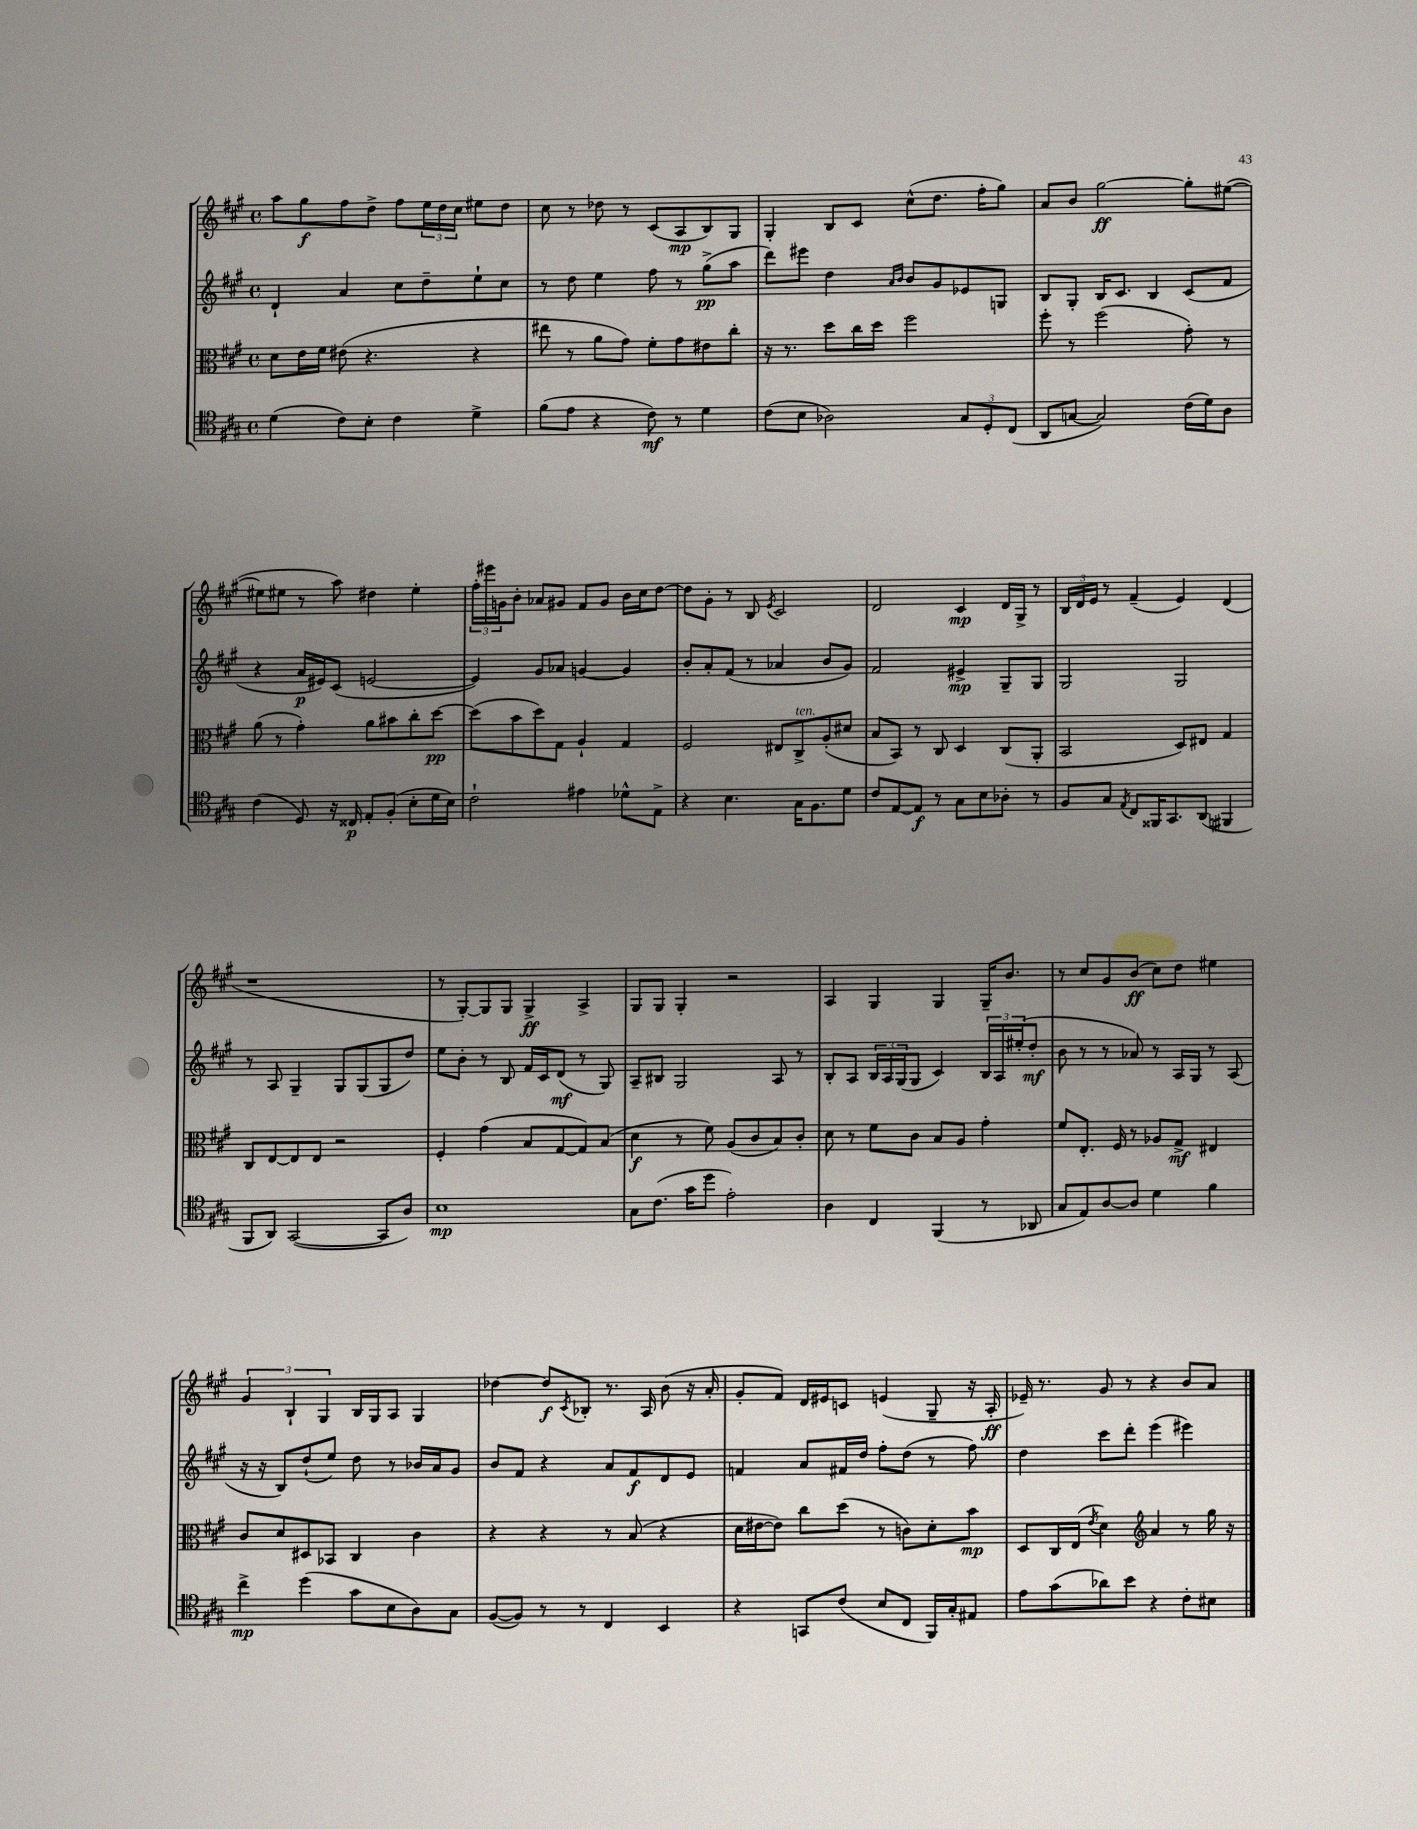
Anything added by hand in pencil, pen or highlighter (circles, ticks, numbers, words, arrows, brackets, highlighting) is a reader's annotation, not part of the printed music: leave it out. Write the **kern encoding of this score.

**kern	**dynam	**kern	**dynam	**kern	**dynam	**kern	**dynam
*part4	*part4	*part3	*part3	*part2	*part2	*part1	*part1
*staff4	*staff4	*staff3	*staff3	*staff2	*staff2	*staff1	*staff1
*clefC4	*	*clefC3	*	*clefG2	*	*clefG2	*
*k[f#c#g#]	*	*k[f#c#g#]	*	*k[f#c#g#]	*	*k[f#c#g#]	*
*M4/4	*	*M4/4	*	*M4/4	*	*M4/4	*
*met(c)	*	*met(c)	*	*met(c)	*	*met(c)	*
=3	=3	=3	=3	=3	=3	=3	=3
(4d\	.	8d\L	.	4d`/	.	8aa\L	.
.	.	16e\L	.	.	.	8gg#\	f
.	.	16f#\JJ	.	.	.	.	.
8c#\L)	.	(8e#X\	.	4a/	.	8ff#\	.
8B'\J	.	4.r	.	.	.	8dd^\J	.
4c#\	.	.	.	8cc#\L	.	8ff#\L	.
.	.	.	.	8dd~\	.	24ee\L	.
.	.	.	.	.	.	24dd\	.
.	.	.	.	.	.	24cc#\JJ	.
4d^\	.	4r	.	8ee`\	.	8ee#X\L	.
.	.	.	.	8cc#\J	.	8dd\J	.
=4	=4	=4	=4	=4	=4	=4	=4
(8f#\L	.	8ee#X\	.	8r	.	8cc#\	.
8e\J	.	8r	.	8dd\	.	8r	.
4r	.	8a\L	.	4ee\	.	8dd-X\	.
.	.	8g#\J)	.	.	.	8r	.
8c#\)	mf	8f#'\L	.	8ff#\	.	(8c#/L	.
8r	.	8g#\	.	8r	.	8A/	mp
4d\	.	8e#X\	.	(8gg#^\L	pp	8B/)	.
.	.	8cc#'\J	.	8aa\J	.	8G#/J	.
=5	=5	=5	=5	=5	=5	=5	=5
(8c#\L	.	16r	.	8ddd\L)	.	4G#'/	.
.	.	8.r	.	.	.	.	.
8B\J	.	.	.	8eee#X\J	.	.	.
2A-X\)	.	8dd\L	.	4dd\	.	8B/L	.
.	.	16cc#\L	.	.	.	8c#/J	.
.	.	16dd\JJ	.	.	.	.	.
.	.	.	.	16qqa/LL	.	.	.
.	.	.	.	16qqb/JJ	.	.	.
.	.	2ff#\	.	8b/L	.	(8cc#^^\L	.
.	.	.	.	8g#/	.	8.dd\J	.
12G#/L	.	.	.	8e-X/	.	.	.
.	.	.	.	.	.	16ff#'\KL	.
12D'/	.	.	.	.	.	.	.
.	.	.	.	8Gn/J	.	8gg#\J)	.
(12C#/J	.	.	.	.	.	.	.
=6	=6	=6	=6	=6	=6	=6	=6
8AA/L	.	8ff#'\	.	8B/L	.	8a/L	.
[8Gn/J	.	8r	.	8G#'/J	.	8b/J	.
2G/])	.	(2ff#\	.	16B/KL	.	[2gg#\	ff
.	.	.	.	8.c#/J	.	.	.
.	.	.	.	4B/	.	.	.
(16c#\LL	.	8g#'\)	.	(8c#/L	.	8gg#'\L]	.
16d\J)	.	.	.	.	.	.	.
8A\J	.	8r	.	8f#/J	.	([8ee#X\J	.
!!LO:LB:g=z
=7	=7	=7	=7	=7	=7	=7	=7
(4c#\	.	(8a\	.	4r	.	8ee#X\L]	.
.	.	8r	.	.	.	8ee#X\J	.
8D/)	.	4g#'\)	.	16a/LL	p	8r	.
.	.	.	.	16e#X/J)	.	.	.
16r	.	.	.	(8c#/J	.	8aa\)	.
16C##X/	p	.	.	.	.	.	.
8E'/L	.	8a\L	.	[2en/	.	4dd#X\	.
(8F#'/J	.	8b#X\	.	.	.	.	.
8B'\L	.	8cc#'\	.	.	.	4ee#'\	.
16d\L	.	[8dd\J	pp	.	.	.	.
16B\JJ)	.	.	.	.	.	.	.
=8	=8	=8	=8	=8	=8	=8	=8
2c#`\	.	(8dd\L]	.	4e/])	.	24ff#'\LL	.
.	.	.	.	.	.	24eee#X\	.
.	.	.	.	.	.	24gn\J	.
.	.	8b\	.	.	.	8b'\J	.
.	.	8dd\)	.	8g#/L	.	8a-X/L	.
.	.	8G#\J	.	8a-X/J	.	8g#X/J	.
4e#X\	.	4A`/	.	[4gn/	.	8f#/L	.
.	.	.	.	.	.	8g#/J	.
8d-X^^\L	.	4G#/	.	4g/]	.	16b\LL	.
.	.	.	.	.	.	16cc#\J	.
8E^\J	.	.	.	.	.	[8dd\J	.
=9	=9	=9	=9	=9	=9	=9	=9
4r	.	2F#/	.	8b'/L	.	8dd\L]	.
.	.	.	.	8a'/	.	8g#'\J	.
4.B\	.	.	.	(8f#/J	.	8r	.
.	.	.	.	8r	.	8B/	.
.	.	.	.	.	.	8qe/	.
.	.	8E#X/L	.	4a-X/	.	2c#/	.
!	!	!LO:TX:a:i:t=ten.	!	!	!	!	!
16G#\KL	.	8C#^/	.	.	.	.	.
8.F#\	.	.	.	.	.	.	.
.	.	(8A'/	.	8b/L	.	.	.
8d\J	.	8d#X/J	.	8g#/J)	.	.	.
=10	=10	=10	=10	=10	=10	=10	=10
8c#/L	.	8B/L	.	2f#/	.	2d/	.
[8E/	.	8BB/J)	.	.	.	.	.
8E/J]	f	8r	.	.	.	.	.
8r	.	8C#/	.	.	.	.	.
8G#\L	.	4D/	.	4e#X^/	mp	4c#/	mp
8B\	.	.	.	.	.	.	.
8A-X'\J	.	(8C#/L	.	8G#~/L	.	16d/LL	.
.	.	.	.	.	.	16G#^/JJ	.
8r	.	8AA'/J	.	8G#/J	.	8r	.
=11	=11	=11	=11	=11	=11	=11	=11
8F#/L	.	2BB/	.	2G#/	.	24B/LL	.
.	.	.	.	.	.	24d/	.
.	.	.	.	.	.	24e/JJ	.
8G#/J	.	.	.	.	.	8r	.
8qE/	.	.	.	.	.	.	.
8C#/L	.	.	.	.	.	(4f#~/	.
16FF##X/K	.	.	.	.	.	.	.
8.GG#/	.	.	.	.	.	.	.
.	.	8D/L)	.	2G#/	.	4e/)	.
(8AA/J	.	8E#X/J	.	.	.	.	.
4FF#X/	.	4G#/	.	.	.	(4d/	.
!!LO:LB:g=z
=12	=12	=12	=12	=12	=12	=12	=12
8FF#/L	.	8C#/L	.	8r	.	1r	.
8AA/J)	.	[8E/	.	8A/	.	.	.
([2GG#/	.	8E/]	.	4G#~/	.	.	.
.	.	8E/J	.	.	.	.	.
.	.	2r	.	8G#/L	.	.	.
.	.	.	.	(8G#/	.	.	.
8GG#/L]	.	.	.	8G#/	.	.	.
8A/J)	.	.	.	8dd/J)	.	.	.
=13	=13	=13	=13	=13	=13	=13	=13
1B	mp	4F#'/	.	8ee\L	.	8r	.
.	.	.	.	8b'\J	.	[8G#'/L)	.
.	.	(4g#\	.	8r	.	8G#/]	.
.	.	.	.	8B/	.	8G#/J	.
.	.	8B/L	.	16f#/LL	.	4G#^/	ff
.	.	.	.	16c#/J	.	.	.
.	.	[8G#/	.	(8d/J	mf	.	.
.	.	8G#/])	.	8r	.	4A^/	.
.	.	(8B/J	.	8G#/)	.	.	.
=14	=14	=14	=14	=14	=14	=14	=14
8G#\L	.	4d\	f	8A~/L	.	8G#/L	.
(8.c#\J	.	.	.	8B#X/J	.	8G#/J	.
.	.	8r	.	2G#/	.	4G#'/	.
16g#\KL	.	.	.	.	.	.	.
8dd\J	.	8f#\)	.	.	.	.	.
2e'\)	.	(8A/L	.	.	.	2r	.
.	.	8c#/	.	.	.	.	.
.	.	8B/)	.	8A/	.	.	.
.	.	8c#'/J	.	8r	.	.	.
=15	=15	=15	=15	=15	=15	=15	=15
4A\	.	8d\	.	8B'/L	.	4A/	.
.	.	8r	.	8A/J	.	.	.
4C#/	.	8f#\L	.	24B/LL	.	4G#/	.
.	.	.	.	24A/	.	.	.
.	.	.	.	(24G#/J	.	.	.
.	.	8c#\J	.	8G#/J	.	.	.
(4FF#/	.	8B/L	.	4c#/)	.	4G#/	.
.	.	8A/J	.	.	.	.	.
8r	.	4g#'\	.	24B/LL	.	16G#~/KL	.
.	.	.	.	24A/	.	.	.
.	.	.	.	.	.	8.b/J	.
.	.	.	.	(24ee#X'/J	.	.	.
8AA-X/	.	.	.	8dd'/J	mf	.	.
=16	=16	=16	=16	=16	=16	=16	=16
8G#/L	.	8f#/L	.	8b\	.	8r	.
8E/)	.	8.E'/J	.	8r	.	8cc#/L	.
[8A/	.	.	.	8r	.	8g#/	.
.	.	16F#/	.	.	.	.	.
8A/J]	.	8r	.	8a-X/)	.	(8b/J	ff
4d\	.	8A-X/L	.	8r	.	8cc#\L)	.
.	.	8G#^/J	mf	16A/LL	.	8dd\J	.
.	.	.	.	16G#/JJ	.	.	.
4f#\	.	4E#X/	.	8r	.	4ee#X\	.
.	.	.	.	(8A/	.	.	.
!!LO:LB:g=z
=17	=17	=17	=17	=17	=17	=17	=17
4cc#^\	mp	8c#/L	.	16r	.	6g#/	.
.	.	.	.	16r	.	.	.
.	.	8d/	.	8B/L)	.	.	.
.	.	.	.	.	.	6B`/	.
(4dd\	.	8D#X/	.	(8dd`/	.	.	.
.	.	.	.	.	.	6G#/	.
.	.	8BB-X/J	.	8ee/J)	.	.	.
8g#\L	.	4C#/	.	8dd\	.	16B/LL	.
.	.	.	.	.	.	16G#/J	.
8B\	.	.	.	8r	.	8A/J	.
8A\)	.	4c#\	.	16b-X/LL	.	4G#/	.
.	.	.	.	16a/J	.	.	.
8G#\J	.	.	.	8g#/J	.	.	.
=18	=18	=18	=18	=18	=18	=18	=18
([8F#/L	.	4r	.	8b/L	.	[4dd-X\	.
8F#/J])	.	.	.	8f#/J	.	.	.
8r	.	4r	.	4r	.	8dd-/L]	f
.	.	.	.	.	.	8qc#/	.
8r	.	.	.	.	.	8B-X'/J	.
4C#/	.	8r	.	8a/L	.	8.r	.
.	.	(8B/	.	8f#/	f	.	.
.	.	.	.	.	.	16A/	.
4BB/	.	4r	.	8d/	.	(8b\	.
.	.	.	.	8e/J	.	16r	.
.	.	.	.	.	.	16a'/	.
=19	=19	=19	=19	=19	=19	=19	=19
4r	.	16d\LL	.	4fn/	.	8g#'/L	.
.	.	[16e#X\J	.	.	.	.	.
.	.	8e#\J])	.	.	.	8f#/J)	.
8GGn/L	.	8cc#\L	.	8a/L	.	16d/LL	.
.	.	.	.	.	.	16e#X/J	.
(8c#/J	.	(8dd\J	.	16f#X/L	.	8cn/J	.
.	.	.	.	16dd/JJ	.	.	.
8B/L	.	8r	.	8ff#'\L	.	(4en/	.
8C#/J	.	8cn\L)	.	(8dd\J	.	.	.
16FF#/LL)	.	8d'\	.	8r	.	8G#~/	.
16G#'/J	.	.	.	.	.	.	.
8E#X/J	.	8b\J	mp	8ff#\)	.	16r	.
.	.	.	.	.	.	16A'/	ff
=20	=20	=20	=20	=20	=20	=20	=20
8e\L	.	8D/L	.	4dd\	.	16e-X~/)	.
.	.	.	.	.	.	8.r	.
(8g#\	.	16C#/L	.	.	.	.	.
.	.	(16E/JJ	.	.	.	.	.
.	.	8qe/	.	.	.	.	.
8a-X\)	.	4d\)	.	8ccc#\L	.	8g#/	.
8b\J	.	.	.	8ddd'\J	.	8r	.
*	*	*clefG2	*	*	*	*	*
4r	.	4a/	.	(4eee\	.	4r	.
8c#'\L	.	8r	.	4eee#X\)	.	8b/L	.
8B#X\J	.	16gg#\	.	.	.	8a/J	.
.	.	16r	.	.	.	.	.
==	==	==	==	==	==	==	==
*-	*-	*-	*-	*-	*-	*-	*-
